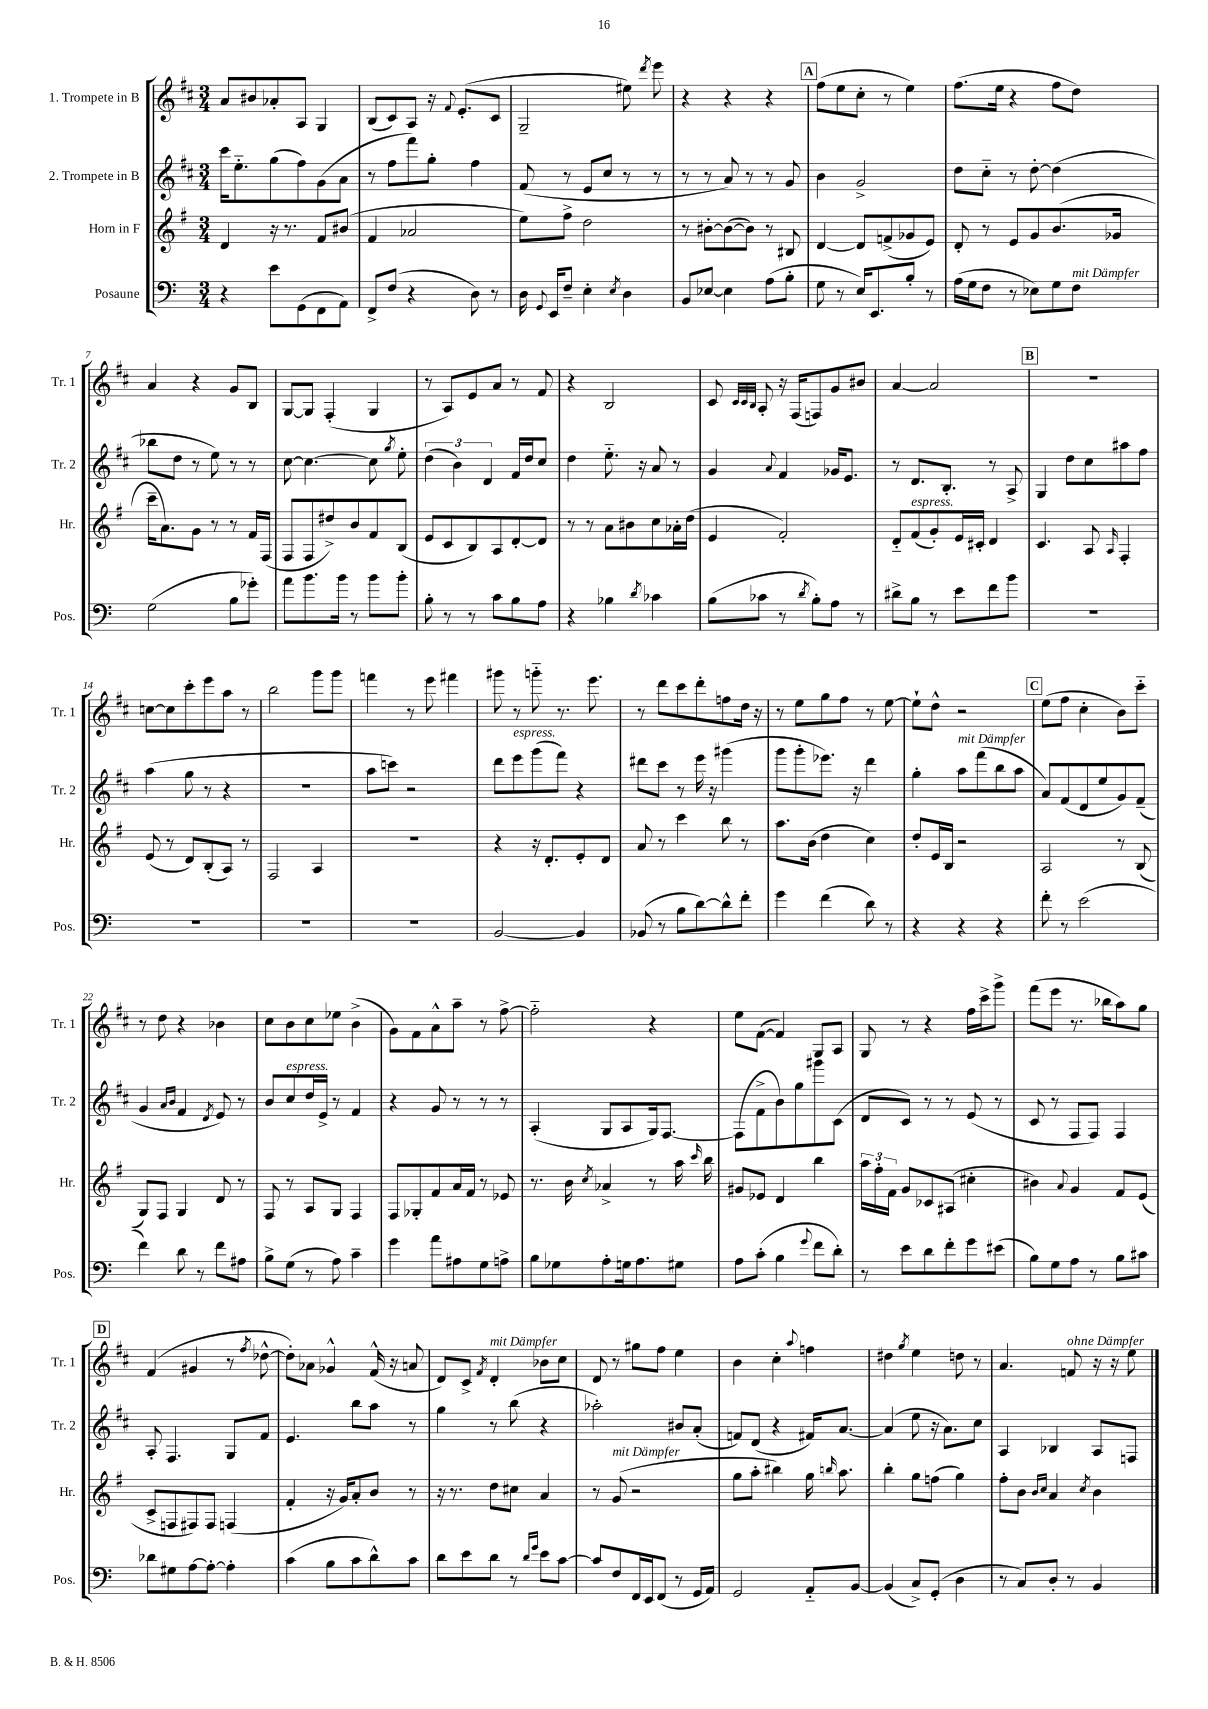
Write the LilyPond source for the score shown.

<<
\new StaffGroup <<
\new Staff = "s0" \with { instrumentName = "1. Trompete in B" shortInstrumentName = "Tr. 1" } {
    \clef treble \key d \major \numericTimeSignature \time 3/4
    \autoBeamOff a'8[ bis'8 aes'8-. a8] g4 |
    b8[( cis'8) a8] r16 \appoggiatura { fis'8 } e'8.[-.( cis'8] |
    g2-- eis''8) \acciaccatura { d'''8 } e'''8 |
    r4 r4 r4 |
    \mark \markup { \box "A" } fis''8[( e''8 cis''8]-. r8 e''4) |
    fis''8.[( e''16] r4 fis''8[ d''8]) |
    a'4 r4 g'8[ b8] |
    g8[~ g8] fis4-.( g4 |
    r8 a8[) e'8 a'8] r8 fis'8 |
    r4 b2 |
    cis'8 \grace { cis'32[ cis'32 b32] } a8-. r16 fis16[( f8) g'8 bis'8] |
    a'4~ a'2 |
    \mark \markup { \box "B" } R2. |
    c''8[~ c''8 cis'''8-. e'''8 a''8] r8 |
    b''2 g'''8[ g'''8] |
    f'''4 r8 e'''8 fis'''4 |
    gis'''8 r8 g'''8-_ r8. e'''8. |
    r8 d'''8[ cis'''8 d'''8-. f''8 d''16] r16 |
    r8 e''8[ g''8 fis''8] r8 e''8~ |
    e''8[-! d''8]-^ r2 |
    \mark \markup { \box "C" } e''8[( fis''8] cis''4-. b'8[) cis'''8]-_ |
    r8 d''8 r4 bes'4 |
    cis''8[ b'8 cis''8 ees''8] b'4->( |
    g'8[) fis'8 a'8-^ a''8]-- r8 fis''8~-> |
    fis''2-_ r4 |
    e''8[ fis'8]~( fis'4) g8[ a8] |
    g8 r8 r4 fis''16[ cis'''16-> g'''8]-> |
    fis'''8[( e'''8] r8. bes''16[ a''8) g''8] |
    \mark \markup { \box "D" } fis'4( gis'4 r8 \acciaccatura { fis''8 } des''8~-^ |
    des''8[-.) aes'8] ges'4-^ fis'16-^( r16 a'8 |
    d'8[) cis'8]-> \acciaccatura { fis'8 } d'4-.^\markup { \italic "mit Dämpfer" } bes'8[ cis''8] |
    d'8 r8 gis''8[ fis''8] e''4 |
    b'4 cis''4-. \appoggiatura { a''8 } f''4 |
    dis''4 \acciaccatura { g''8 } e''4 d''8 r8 |
    a'4. f'8^\markup { \italic "ohne Dämpfer" } r16 r16 e''8 \bar "|." |
}
\new Staff = "s1" \with { instrumentName = "2. Trompete in B" shortInstrumentName = "Tr. 2" } {
    \clef treble \key d \major \numericTimeSignature \time 3/4
    \autoBeamOff cis'''16[ e''8.-_ g''8( fis''8) g'8( a'8] |
    r8 fis''8[ fis'''8) g''8]-. fis''4 |
    fis'8( r8 e'8[ cis''8] r8 r8 |
    r8 r8 a'8) r8 r8 g'8 |
    \mark \markup { \box "A" } b'4 g'2-> |
    d''8[ cis''8]-_ r8 d''8~-. d''4( |
    bes''8[ d''8] r8 e''8) r8 r8 |
    cis''8~ cis''4.~ cis''8 \acciaccatura { g''8 } e''8-. |
    \tuplet 3/2 { d''4( b'4) d'4 } fis'16[ d''16 cis''8] |
    d''4 e''8.-_ r16 a'8 r8 |
    g'4 \appoggiatura { a'8 } fis'4 ges'16[ e'8.] |
    r8 d'8.[ b8.]-. r8 a8-> |
    \mark \markup { \box "B" } g4 d''8[ cis''8 ais''8 fis''8] |
    a''4( g''8 r8 r4 |
    R2. |
    a''8[ c'''8]) r2 |
    d'''8[ e'''8^\markup { \italic "espress." } g'''8( fis'''8]) r4 |
    dis'''8[ cis'''8] r8 e'''16 r16 gis'''4( |
    g'''8[ g'''8-. ees'''8.]) r16 d'''4 |
    g''4-. a''8[^\markup { \italic "mit Dämpfer" } fis'''8( b''8 a''8] |
    \mark \markup { \box "C" } a'8[) fis'8( d'8 e''8 g'8) fis'8]--( |
    g'4 \grace { a'16[ b'16] } fis'4 \acciaccatura { d'8 } e'8) r8 |
    b'8[ cis''8^\markup { \italic "espress." } d''16 e'16]-> r8 fis'4 |
    r4 g'8 r8 r8 r8 |
    a4-.( g8[ a8 g16) fis8.]~ |
    fis8[( fis'8-> b'8) g''8 gis'''8 cis'8]( |
    d'8[ cis'8]) r8 r8 e'8( r8 |
    cis'8 r8 fis8[ fis8]) fis4 |
    \mark \markup { \box "D" } a8-. fis4. g8[ fis'8] |
    e'4. b''8[ a''8] r8 |
    g''4 r8 b''8( r4 |
    aes''2-.) bis'8[ a'8]-.( |
    f'8[) d'8]( r4 fis'16[) a'8.]~ |
    a'4( e''8 r16 a'8.[) cis''8] |
    a4 bes4 a8[ f8] \bar "|." |
}
\new Staff = "s2" \with { instrumentName = "Horn in F" shortInstrumentName = "Hr." } {
    \clef treble \key g \major \numericTimeSignature \time 3/4
    \autoBeamOff d'4 r16 r8. fis'8[ bis'8]( |
    fis'4 aes'2 |
    e''8[) fis''8]-> d''2 |
    r8 bis'8[~-. bis'8~( bis'8]) r8 bis8 |
    \mark \markup { \box "A" } d'4~ d'8[ f'8->( ges'8 e'8]) |
    d'8-. r8 e'8[ g'8 b'8.( ges'16] |
    c'''16[-- a'8.) g'8] r8 r8 fis'16[ fis16]( |
    fis8[ fis8 dis''8->) b'8 fis'8 b8]( |
    e'8[ c'8 b8) a8 d'8~-. d'8] |
    r8 r8 a'8[ bis'8 c''8 aes'16-. d''16]( |
    e'4 fis'2-.) |
    d'8[-_ fis'8^\markup { \italic "espress." }( g'8-.) e'16 cis'16]-. d'4 |
    \mark \markup { \box "B" } c'4. a8 \grace { a16 } fis4-. |
    e'8( r8 d'8[) b8-.( a8]) r8 |
    fis2 a4 |
    R2. |
    r4 r16 d'8.[-. e'8-. d'8] |
    a'8 r8 c'''4 b''8 r8 |
    a''8.[ b'16]( d''4 c''4) |
    d''8[-. e'16 b16] r2 |
    \mark \markup { \box "C" } a2 r8 b8( |
    g8[) fis8] g4 d'8 r8 |
    fis8 r8 a8[ g8] fis4 |
    fis8[ ges8-. fis'8 a'16 fis'16] r8 ees'8 |
    r8. b'16 \acciaccatura { c''8 } aes'4-> r8 a''16 \grace { c'''16 } b''16 |
    gis'8[ ees'8] d'4 b''4 |
    \tuplet 3/2 { a''16[ fis''16-. fis'16] } g'8[ ces'8 ais8]( cis''4-. |
    bis'4) \appoggiatura { a'8 } g'4 fis'8[ e'8]( |
    \mark \markup { \box "D" } c'8[-> f8 fis8) fis8] f4( |
    fis'4-. r16 g'16[) a'8-. b'8] r8 |
    r16 r8. d''8[ cis''8] a'4 |
    r8 g'8^\markup { \italic "mit Dämpfer" }( r2 |
    g''8[ a''8]-. bis''4) g''16 \grace { b''16 } a''8. |
    b''4-. g''8[ f''8]( g''4) |
    fis''8[-. b'8] \grace { b'16[ c''16] } a'4 \acciaccatura { c''8 } b'4 \bar "|." |
}
\new Staff = "s3" \with { instrumentName = "Posaune" shortInstrumentName = "Pos." } {
    \clef bass \key c \major \numericTimeSignature \time 3/4
    \autoBeamOff r4 e'8[ g,8( f,8 a,8]) |
    f,8[-> f8]( r4 d8) r8 |
    d16 \appoggiatura { g,8 } e,16[ f8]-- e4-. \acciaccatura { e8 } d4 |
    b,8[ ees8]~ ees4 a8[( b8]-. |
    \mark \markup { \box "A" } g8 r8 e16[) e,8. b8]-. r8 |
    a16[( g16 f8] r8 ees8[) g8 f8]^\markup { \italic "mit Dämpfer" } |
    g2( b8[ ges'8]-.) |
    a'8[ b'8. b'16] r8 b'8[ b'8]-. |
    b8-. r8 r8 c'8[ b8 a8] |
    r4 bes4 \acciaccatura { d'8 } ces'4 |
    b8[( ces'8] r8 \acciaccatura { d'8 } b8[-.) a8] r8 |
    dis'8[-> b8] r8 e'8[ f'8 b'8] |
    \mark \markup { \box "B" } R2. |
    R2. |
    R2. |
    R2. |
    b,2~ b,4 |
    bes,8( r8 b8[ d'8~) d'8-^ f'8]-. |
    g'4 f'4( d'8) r8 |
    r4 r4 r4 |
    \mark \markup { \box "C" } f'8-. r8 e'2( |
    f'4) d'8 r8 f'8[ ais8] |
    b8[-> g8]( r8 a8) c'4-- |
    g'4 a'8[ ais8 g8 a8]-> |
    b8[ ges8 a8-. g16 a8. gis8] |
    a8[ c'8]-.( b4 \appoggiatura { g'8 } f'8[ d'8]-.) |
    r8 e'8[ d'8 f'8-. g'8 eis'8]( |
    b8[) g8 a8] r8 b8[ cis'8] |
    \mark \markup { \box "D" } des'8[ gis8 a8~ a8]~-. a4-. |
    c'4( b8[ c'8 d'8-^) c'8] |
    d'8[ e'8 d'8] r8 \grace { d'16[ g'16] } e'8[ c'8]~ |
    c'8[ f8 f,16 e,16 f,8]( r8 g,16[ a,16]) |
    g,2 a,8[-_ b,8]~ |
    b,4( c8[->) g,8]-.( d4 |
    r8 c8[) d8]-. r8 b,4 \bar "|." |
}
>>
>>
